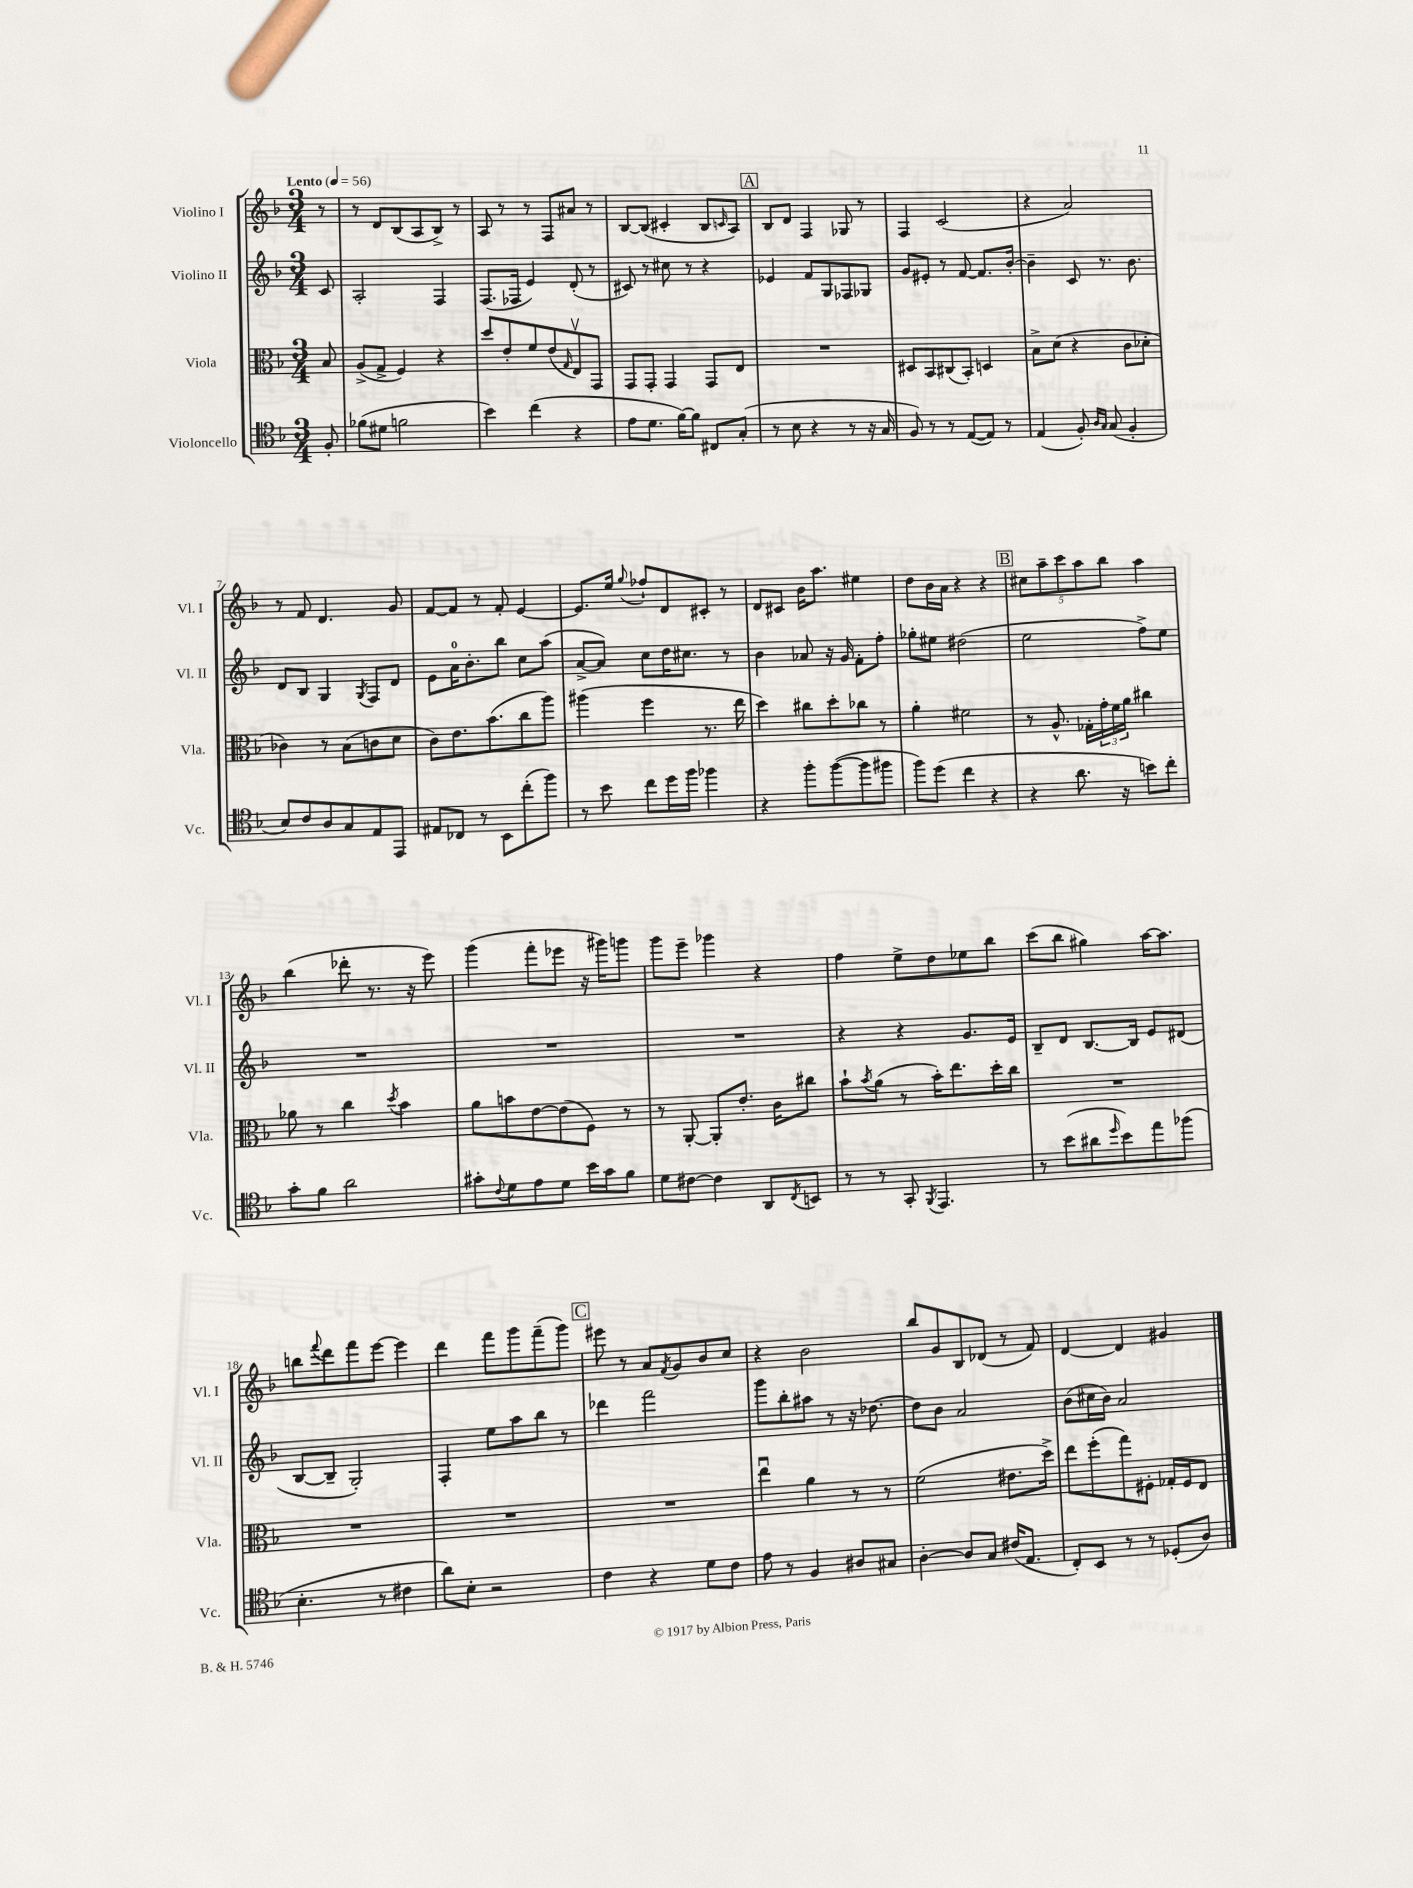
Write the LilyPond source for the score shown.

<<
\new StaffGroup <<
\new Staff = "s0" \with { instrumentName = "Violino I" shortInstrumentName = "Vl. I" } {
    \clef treble \key f \major \numericTimeSignature \time 3/4 \partial 8 \tempo "Lento" 4 = 56
    r8 |
    r8 d'8 bes8( a8 bes8->) r8 |
    a8 r8 r8 f8 ais'8 r8 |
    bes8~ bes8( cis'4-. bes8 \grace { c'16 } a8) |
    \mark \markup { \box "A" } bes8 d'8 f4 ges8 r8 |
    f4 c'2( |
    r4 a'2) |
    r8 f'8 d'4. g'8 |
    f'8~ f'8 r8 f'8-. e'4~ |
    e'8. e''16 \appoggiatura { g''8 } fes''8-! d'8 cis'8-. r8 |
    d'8 cis'8 bes'16 a''8. eis''4 |
    d''8 bes'16 a'16 r4 r4 |
    \mark \markup { \box "B" } \tuplet 5/4 { cis''8 a''8-- c'''8 a''8 bes''8 } a''4 |
    bes''4( des'''8-. r8. r16 e'''8) |
    g'''4( f'''8-. ees'''8 r16 gis'''16) g'''8 |
    g'''8 e'''8-- ges'''4 r4 |
    f''4 e''8-> d''8 ees''8 bes''8 |
    c'''8( bes''8 gis''4) a''16~ a''8. |
    b''8 \appoggiatura { f'''8 } d'''8 f'''8 e'''8~ e'''4 |
    d'''4 f'''8 g'''8 f'''8--( g'''8) |
    \mark \markup { \box "C" } eis'''8 r8 a'8 \acciaccatura { f'8 } g'8 bes'8 c''8 |
    r4 bes'2 |
    bes''8 g'8 bes8 des'8( r8 f'8) |
    d'4~ d'4 gis'4 \bar "|." |
}
\new Staff = "s1" \with { instrumentName = "Violino II" shortInstrumentName = "Vl. II" } {
    \clef treble \key f \major \numericTimeSignature \time 3/4 \partial 8
    c'8 |
    a2-. f4 |
    f8.( fes16 e'4) d'8-.( r8 |
    cis'8) r8 cis''8 r8 r4 |
    \mark \markup { \box "A" } ees'4 f'8 g8 fes8 ges8 |
    g'8 eis'8-. r8 f'8~ f'8. bes'16~-. |
    bes'4-- c'8 r8. bes'8. |
    d'8 bes8 g4 \acciaccatura { g8 } f8 d'8 |
    e'8 a'16-0 bes'8.-. bes''8 c''8 a''8( |
    a'8~-> a'8) c''8 d''16 cis''8. r8 |
    bes'4 aes'8 r16 g'16 f'8-. f''8-. |
    ges''8-. eis''8 dis''2( |
    \mark \markup { \box "B" } e''2 f''8->) e''8 |
    R2. |
    R2. |
    R2. |
    r4 r4 g'8. e'16 |
    bes8-- d'8 bes8.~ bes16 e'8 dis'8( |
    bes8~ bes8-- g2-.) |
    f4-. e''8 a''8 bes''8 r8 |
    \mark \markup { \box "C" } des'''4 f'''2 |
    g'''8 bes''8-. ais''8 r8 r16 des''8.~ |
    des''8 bes'8 a'2 |
    bes'8( cis''16 bes'16) a'2 \bar "|." |
}
\new Staff = "s2" \with { instrumentName = "Viola" shortInstrumentName = "Vla." } {
    \clef alto \key f \major \numericTimeSignature \time 3/4 \partial 8
    bes8 |
    a8->( g8-> f4) r4 |
    d''8 e'8-. f'8 e'8( \grace { g16 } e8\upbow) g,8 |
    g,8 g,8-. g,4 g,8 e8 |
    \mark \markup { \box "A" } R2. |
    dis8 bes,8 cis8( bes,8-.) d4 |
    bes8-> d'8( r4 c'8 des'8-. |
    ces'4) r8 bes8( c'8 d'8 |
    c'8) e'8. bes'8.( c''8 a''8) |
    ais''4( f''4 r8. e''16 |
    d''4) cis''8 d''8-. ces''8 r8 |
    a'4-. fis'2 |
    \mark \markup { \box "B" } r8 a8.-^ ges16-. \tuplet 3/2 { g'16-. f'16 a'16 } cis''4 |
    aes'8 r8 c''4 \acciaccatura { d''8 } bes'4 |
    a'8 b'8 e'8~ e'8( f8) r8 |
    r8 a,8~-. a,8-. e'8.-. c'16 cis''8 |
    bes'8-! \acciaccatura { bes'8 } a'8( r8 bes'16-.) e''8. d''16-. c''16 |
    R2. |
    R2. |
    R2. |
    \mark \markup { \box "C" } R2. |
    e''4\downbow a'4 r8 r8 |
    f'2( eis'8. d''16->) |
    e''8 f''8-.( g''8) fis8-. ges16-. fis16 e8 \bar "|." |
}
\new Staff = "s3" \with { instrumentName = "Violoncello" shortInstrumentName = "Vc." } {
    \clef tenor \key f \major \numericTimeSignature \time 3/4 \partial 8
    f8-. |
    fes'8( dis'8 f'2 |
    bes'4) c''4( r4 |
    e'8 d'8. f'16~) f'8 cis8 g8-.( |
    \mark \markup { \box "A" } r8 bes8 r4 r8 r16 g16 |
    f8) r8 r8 e8~( e8) r8 |
    e4( f8-.) \grace { a16 g16 } g8( f4-. |
    bes8) c'8 a8 g8 e8 e,8 |
    eis8 ces8 r8 bes,8 c''8-.( f''8) |
    r8 bes'8 c''8 d''16 f''16 fes''4 |
    r4 f''8-. f''8~( f''8 fis''8 |
    f''8) d''8( c''4 r4 |
    \mark \markup { \box "B" } r4 a'8. r16 b'8) c''8-. |
    g'8-. f'8 a'2 |
    gis'8-. \appoggiatura { c'8 } d'8 e'8 d'8 bes'16 gis'16 f'8 |
    d'8 cis'8~ cis'4 a,8 \acciaccatura { c8 } b,8 |
    r8 r8 g,8-. \acciaccatura { f,8 } e,4. |
    r8 bes'8( ais'8 \grace { d''16 } bes'8) e''8 fes''8( |
    bes4.-. r8 cis'4 |
    a'8) bes8-. r2 |
    \mark \markup { \box "C" } c'4 r4 d'8 c'8 |
    e'8 r8 f4 ais8 gis8 |
    a4~-. a8 g8 cis'16( e8. |
    c8-.) bes,8 r8 r8 des8-.( a8) \bar "|." |
}
>>
>>
